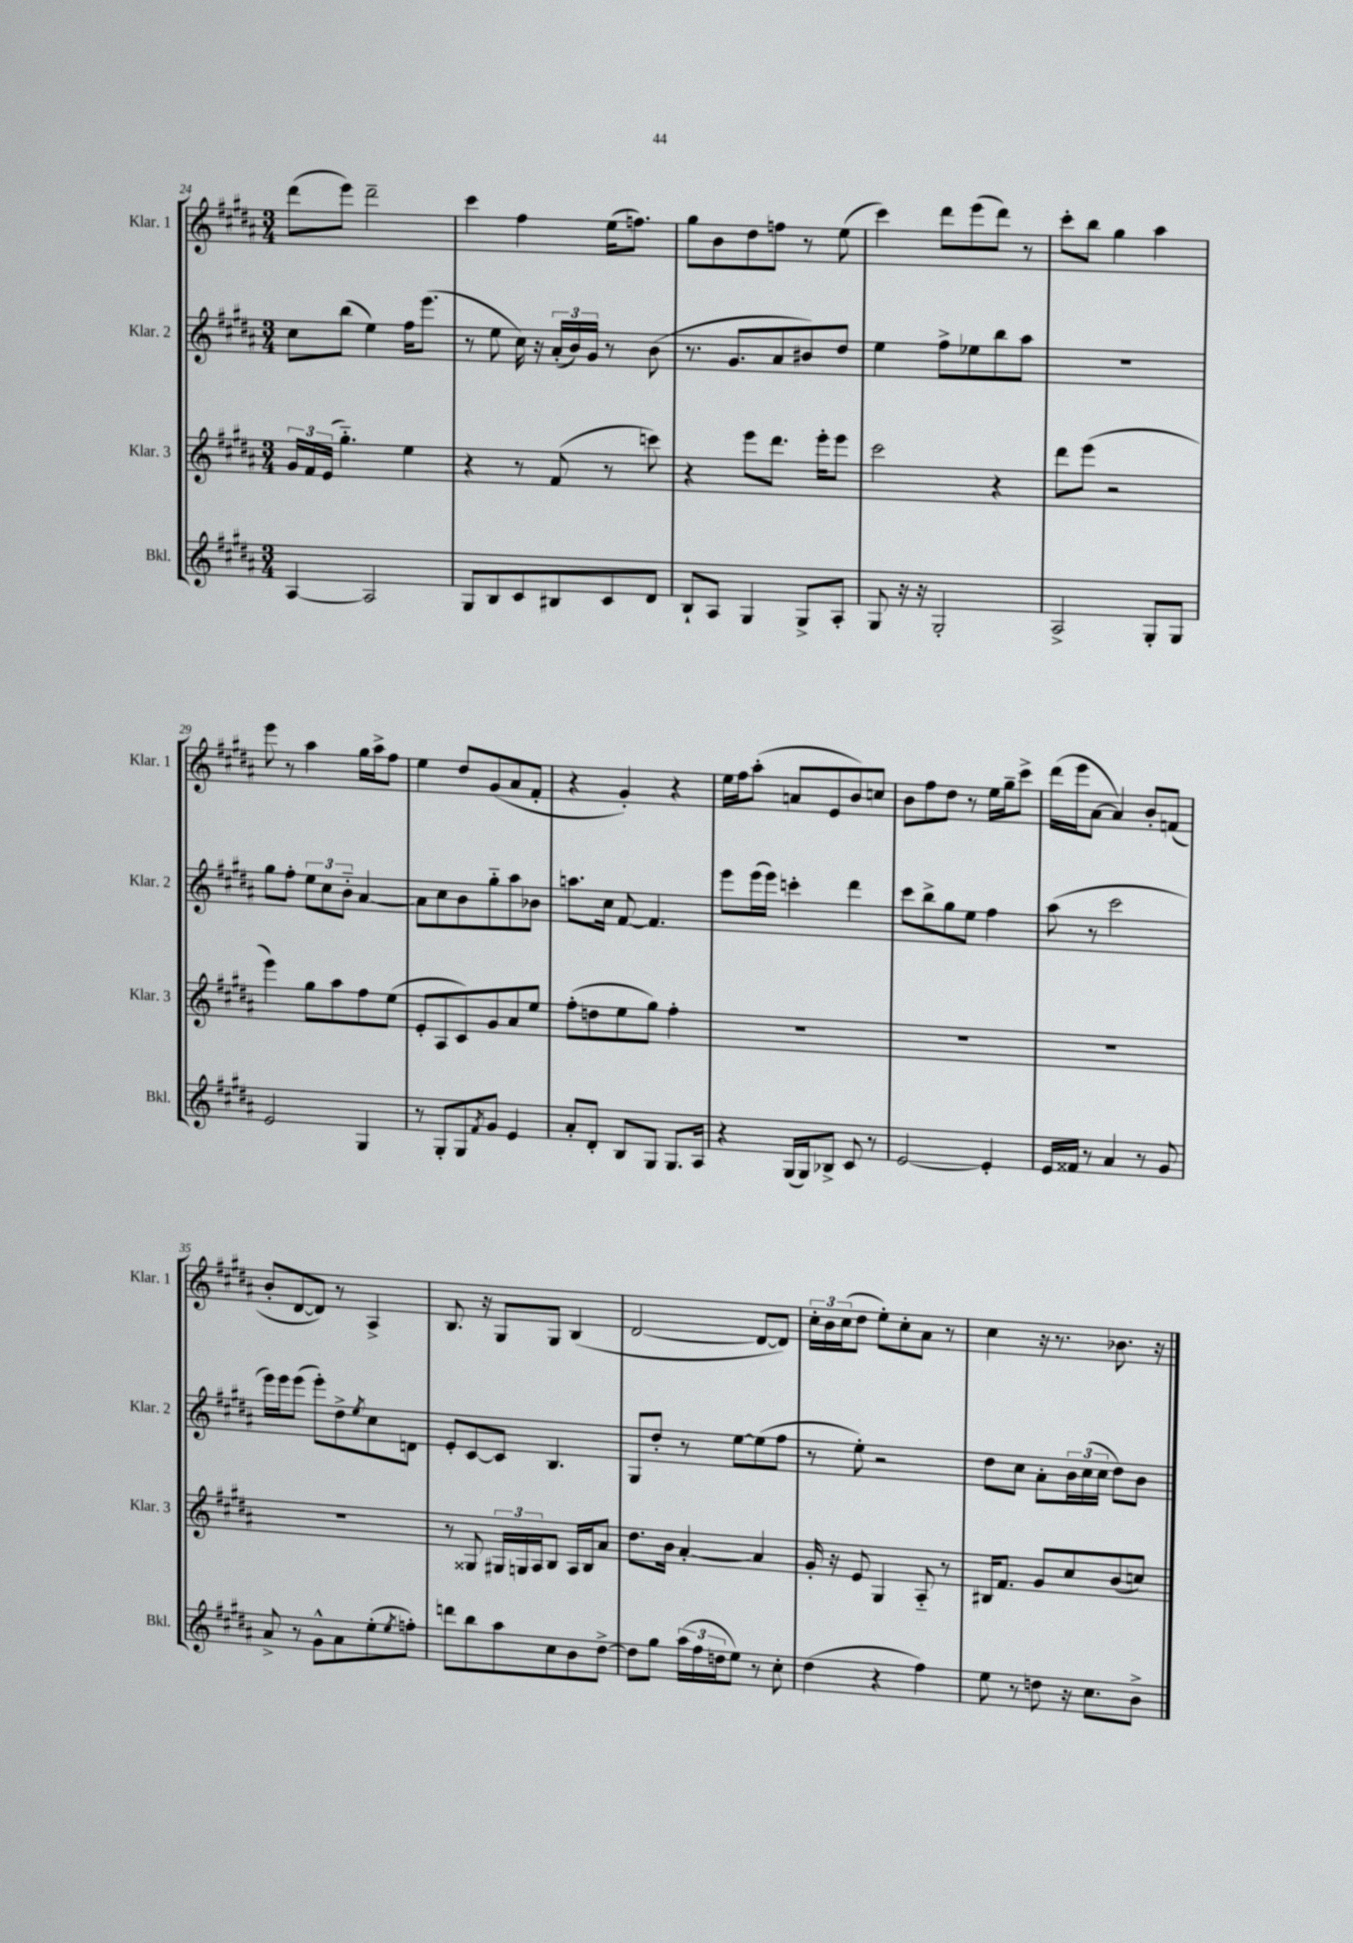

**kern	**kern	**kern	**kern
*part4	*part3	*part2	*part1
*staff4	*staff3	*staff2	*staff1
*I"Bkl.	*I"Klar. 3	*I"Klar. 2	*I"Klar. 1
*I'Bkl.	*I'Klar. 3	*I'Klar. 2	*I'Klar. 1
*clefG2	*clefG2	*clefG2	*clefG2
*k[f#c#g#d#a#]	*k[f#c#g#d#a#]	*k[f#c#g#d#a#]	*k[f#c#g#d#a#]
*M3/4	*M3/4	*M3/4	*M3/4
=24	=24	=24	=24
[4A#/	24g#/LL	8cc#\L	(8ddd#\L
.	24f#/	.	.
.	(24e/JJ	.	.
.	4.gg#\)	(8bb\J	8eee\J)
2A#/]	.	4ee\)	2ddd#~\
.	4ee\	16ff#\KL	.
.	.	(8.eee\J	.
=25	=25	=25	=25
8G#/L	4r	8r	4ccc#\
8B/	.	8ee\	.
8c#/	8r	16cc#\)	4ff#\
.	.	16r	.
8B#X/	(8f#/	(24a#'/LL	.
.	.	24b/)	.
.	.	24g#/JJ	.
8c#/	8r	8r	(16ee\KL
.	.	.	8.ffn\J)
8d#/J	8cccn\)	(8b\	.
=26	=26	=26	=26
8B`/L	4r	8.r	8gg#\L
8A#/J	.	.	8b\
.	.	8.g#/L	.
4G#/	8eee\L	.	8dd#\
.	8.ddd#\J	8a#/	8ffn\J
8G#^/L	.	8b#X/)	8r
.	16eee'\KL	.	.
8A#'/J	8eee\J	8dd#/J	(8ee\
=27	=27	=27	=27
8G#/	2ccc#\	4ee\	4ccc#\)
16r	.	.	.
16r	.	.	.
2G#'/	.	8ff#^\L	8ddd#\L
.	.	8ee-X\	(8eee\
.	4r	8bb\	8ddd#\J)
.	.	8aa#\J	8r
=28	=28	=28	=28
2A#^/	8ddd#\L	2.r	8ccc#'\L
.	(8eee\J	.	8bb\J
.	2r	.	4gg#\
8G#'/L	.	.	4aa#\
8G#/J	.	.	.
!!LO:LB:g=z
=29	=29	=29	=29
2e/	4eee\)	8gg#\L	8eee\
.	.	8ff#'\J	8r
.	8gg#\L	12ee\L	4aa#\
.	.	12cc#\	.
.	8aa#\	.	.
.	.	12b\J	.
4G#/	8ff#\	[4a#/	16gg#\LL
.	.	.	16aa#^\J
.	(8ee\J	.	8ff#\J
=30	=30	=30	=30
8r	8e'/L	8a#\L]	4ee\
8G#'/L	8A#/	8cc#\	.
8G#/	8c#/)	8b\	8dd#/L
8qf#/	.	.	.
8g#/J	8g#/	8gg#\	(8g#/
4e/	8a#/	8aa#\	8a#/
.	8ee/J	8b-X\J	8f#'/J
=31	=31	=31	=31
8a#'/L	(8ff#'\L	8.aan\L	4r
8d#'/J	8ddn\	.	.
.	.	16cc#\Jk	.
8B/L	8ee\	[8f#/	4g#'/)
8G#/J	8gg#\J)	4.f#/]	.
8.G#/L	4ff#'\	.	4r
16A#/Jk	.	.	.
=32	=32	=32	=32
4r	2.r	8eee\L	16ee\LL
.	.	.	16ff#\J
.	.	(16eee\L	(8aa#'\J
.	.	16eee\JJ)	.
(16G#/LL	.	4cccn'\	8an/L
16G#/J)	.	.	.
8B-X^/J	.	.	8e/
8c#/	.	4ddd#\	8b/)
8r	.	.	8ccn/J
=33	=33	=33	=33
[2e/	2.r	8ccc#\L	8b\L
.	.	8bb^\	8ff#\
.	.	8gg#\	8dd#\J
.	.	8ee\J	8r
4e'/]	.	4ff#\	16ee\LL
.	.	.	16gg#~\J
.	.	.	8ccc#^\J
=34	=34	=34	=34
16e/LL	2.r	(8aa#\	(16ddd#\LL
16f##X/JJ	.	.	16eee\J
8r	.	8r	[8a#\J
4a#/	.	2ccc#\	4a#/])
8r	.	.	8b'/L
8g#/	.	.	(8fn/J
!!LO:LB:g=z
=35	=35	=35	=35
8a#^/	2.r	16eee\LL)	8b'/L
.	.	16eee\J	.
8r	.	(8eee\J	[8d#/
8g#^^\L	.	8eee'\L)	8d#/J])
8a#\	.	8dd#^\	8r
.	.	8qee/	.
(8ee'\	.	8cc#\	4A#^/
8qee/	.	.	.
8ffn'\J)	.	8dn\J	.
=36	=36	=36	=36
8dddn\L	8r	8e'/L	8.B/
8bb\	8G##X/	[8c#/	.
.	.	.	16r
8aa#\	24G#X/LL	8c#/J]	8G#/L
.	24Gn/	.	.
.	24A#/J	.	.
8cc#\	8B/J	4.B/	8G#/J
8b\	16A#/LL	.	(4B/
.	16B/J	.	.
[8dd#^\J	8a#/J	.	.
=37	=37	=37	=37
8dd#\L]	8.dd#\L	8G#/L	[2d#/
8gg#\J	.	8dd#'/J	.
.	16b\Jk	.	.
(24aa#\LL	[4a#'/	8r	.
24ff#\	.	.	.
24ddn\J	.	.	.
8ee\J)	.	[8ee\L	.
8r	4a#/]	(8ee\]	8d#/L_
8cc#'\	.	8ff#\J	8d#/J])
=38	=38	=38	=38
(4dd#\	16g#'/	8r	24cc#'\LL
.	.	.	24b\
.	16r	.	.
.	.	.	(24cc#\J
.	8e/	8ee'\)	8dd#\J
4r	4G#/	2r	8ee'\L)
.	.	.	8cc#'\
4ff#\)	8A#/	.	8a#\J
.	8r	.	8r
=39	=39	=39	=39
8ee\	16B#X/KL	8dd#\L	4cc#\
.	8.f#/J	.	.
8r	.	8cc#\J	.
8ddn\	8g#/L	8a#'\L	16r
.	.	.	8.r
16r	8cc#/	24b\L	.
.	.	(24cc#\	.
8.cc#\L	.	.	.
.	.	24cc#\JJ	.
.	(8b/	8dd#\L)	8.b-X\
8b^\J	8ccn/J)	8b\J	.
.	.	.	16r
==	==	==	==
*-	*-	*-	*-
